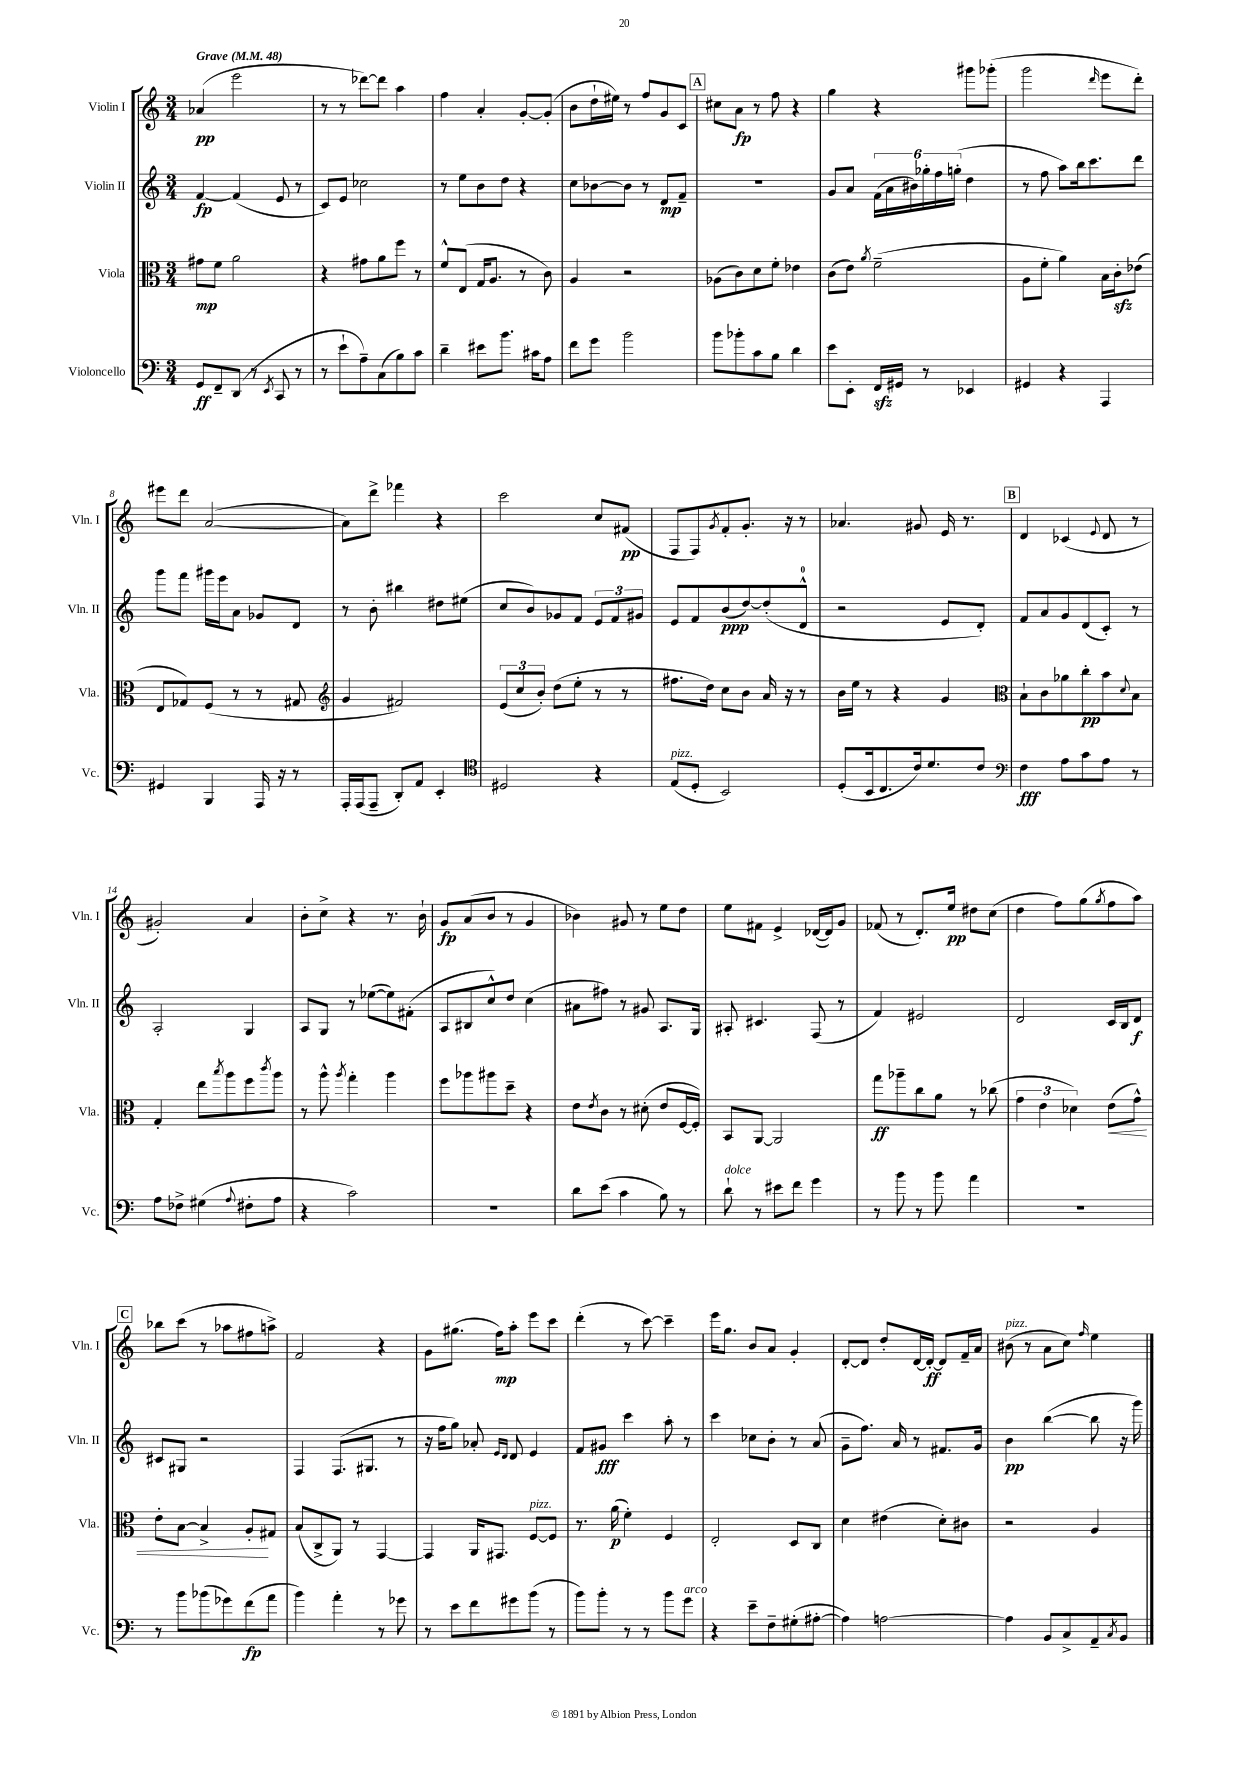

**kern	**kern	**kern	**kern
*staff4	*staff3	*staff2	*staff1
*clefF4	*clefC3	*clefG2	*clefG2
*k[]	*k[]	*k[]	*k[]
*M3/4	*M3/4	*M3/4	*M3/4
*MM48	*MM48	*MM48	*MM48
8GG/L	8g#\L	[4f/	(4a-/
8FF~/	8f\J	.	.
(8DD/J	2a\	(4f/]	2eee\
8r	.	.	.
8qEE/	.	.	.
8CC/	.	8e/	.
8r	.	8r	.
=	=	=	=
8r	4r	8c/L)	8r
8e`\L	.	8e/J	8r
8A~\)	8g#\L	2cc-\	[8ddd-\L)
(8C\	8a\	.	8ddd-\]J
8B\)	8ff\J	.	4aa\
8c\J	8r	.	.
=	=	=	=
4d~\	8f^^/L	8r	4ff\
.	(8E/J	8ee\L	.
8e#\L	16G/LK	8b\	4a'/
.	8.A/J	.	.
8.b\J	.	8dd\J	.
.	8r	4r	[8g'/L
16c#\LK	.	.	.
8A\J	8c\)	.	(8g'/]J
=	=	=	=
8f\L	4A/	8cc\L	8b\L
8g\J	.	[8b-\	16dd`\L
.	.	.	16ee#\JJ)
2b\	2r	8b-\]J	8r
.	.	8r	8ff/L
.	.	8d/L	8g/
.	.	8f~/J	8c/J
=	=	=	=
8b\L	(8A-\L	2.r	8cc#\L
8b-'\	8c\)	.	8a\J
8c\	8d\	.	8r
8B\J	8f'\J	.	8ff\
4d\	4e-\	.	4r
=	=	=	=
8e\L	(8c\L	8g/L	4gg\
8EE'\J	8e\J)	8a/J	.
.	8qa/	.	.
16FF/LL	(2f~\	(24f\LL	4r
.	.	24a\	.
16GG#/JJ	.	.	.
.	.	24b#\)	.
8r	.	24gg-'\	.
.	.	24ff\	.
.	.	(24gg'\JJ	.
4EE-/	.	4dd\	8ggg#\L
.	.	.	(8ggg-'\J
=	=	=	=
4GG#/	8A\L	8r	2ggg\
.	8f'\J	8ff\	.
4r	4a\)	8aa\L)	.
.	.	16bb\k	.
.	.	8.ccc\	.
.	.	.	16qqddd/
4AAA/	16B\LL	.	8eee\L
.	16c'\J	.	.
.	(8e-\J	8ddd\J	8ddd'\J)
=	=	=	=
4GG#/	8E/L	8ggg\L	8eee#\L
.	8G-/)	8fff\J	8ddd\J
4BBB/	(8F/J	16ggg#\LL	([2a/
.	.	16eee\J	.
.	8r	8a\J	.
16AAA/	8r	8g-/L	.
16r	.	.	.
8r	8G#/	8d/J	.
=	=	=	=
*	*clefG2	*	*
16AAA'/LL	4g/	8r	8a\]L)
(16AAA/J	.	.	.
8AAA~/J	.	8b'\	8ddd^\J
8DD'/L)	2f#/)	4bb#\	4fff-\
8AA/J	.	.	.
4EE'/	.	8dd#\L	4r
.	.	(8ee#\J	.
=	=	=	=
*clefC4	*	*	*
2D#/	(12e/L	8cc/L	2ccc\
.	12cc/	.	.
.	.	8b/)	.
.	12b'/J)	.	.
.	(8dd\L	8g-/	.
.	8ee'\J	8f/J	.
4r	8r	12e/L	8cc/L
.	.	12f/	.
.	8r	.	(8f#/J
.	.	12g#/J	.
=	=	=	=
(8E/L	8.ff#\L	8e/L	8F/L
8D'/J	.	8f/	8F/)
.	16dd\Jk)	.	.
.	.	.	8qg/
2BB/)	8cc\L	(8b/	8f'/
.	8b\J	[8dd/)	8.g'/J
.	16a/	(8dd'/]	.
.	16r	.	16r
.	8r	8d^^/J	8r
=	=	=	=
(8D'/L	16b\LL	2r	4.a-/
.	16ee\JJ	.	.
16BB/k	8r	.	.
8.C/	.	.	.
.	4r	.	.
16c/k)	.	.	8g#/
8.d/	.	.	.
.	4g/	8e/L	16e/
.	.	.	8.r
8c/J	.	8d'/J)	.
=	=	=	=
*clefF4	*clefC3	*	*
4F\	8B`\L	8f/L	4d/
.	8c\	8a/	.
8A\L	8a-\	8g/	(4c-/
8c\	8cc'\	(8d/	.
.	.	.	8qqe/
8A\J	8b\	8c'/J)	8d/
.	8qqd/	.	.
8r	8B\J	8r	8r
=	=	=	=
8A\L	4G'/	2A'/	2g#'/)
8F-^\J	.	.	.
(4G#\	8ee\L	.	.
.	8qbb/	.	.
.	8aa\	.	.
8qqA/	.	.	.
8F#'\L	8ff\	4G/	4a/
.	8qccc/	.	.
8A\J	8aa\J	.	.
=	=	=	=
4r	8r	8A/L	8b'\L
.	8aa^^\	8G/J	8cc^\J
.	8qaa/	.	.
2c\)	4gg'\	8r	4r
.	.	([8ee-\L	.
.	4aa\	8ee-\])	8.r
.	.	(8f#'\J	.
.	.	.	16b`\
=	=	=	=
2.r	8ff\L	8A/L	8g/L
.	8aa-\	8B#/	(8a/
.	8aa#\	8cc^^/)	8b/J
.	8dd~\J	8dd/J	8r
.	4r	(4cc\	4g/
=	=	=	=
8d\L	8e\L	8a#\L	4b-\)
.	8qe/	.	.
(8e\J	8c\J	8ff#\J)	.
4c\	8r	8r	8g#/
.	(8d#'\	8g#/	8r
8B\)	8e/L	8.A/L	8ee\L
8r	[16F/L	.	8dd\J
.	16F'/]JJ)	16G/Jk	.
=	=	=	=
8d`\	8BB/L	8A#'/	8ee\L
8r	[8AA/J	4.c#/	8f#\J
8e#\L	2AA/]	.	4e^/
8f\J	.	.	.
4g\	.	(8F/	([16d-/LL
.	.	.	16d-/]J)
.	.	8r	8g/J
=	=	=	=
8r	8gg\L	4f/)	(8f-/
8b\	8aa-~\	.	8r
8r	8cc\	2e#/	8.d'/L)
8b\	8a\J	.	.
.	.	.	16ee/Jk
4a\	8r	.	8dd#\L
.	(8cc-\	.	(8cc\J
=	=	=	=
2.r	6g\	2d/	4dd\
.	6e\	.	.
.	.	.	8ff\L)
.	6d-\)	.	.
.	.	.	(8gg\
.	.	.	8qgg/
.	(8e\L	16c/LL	8ff\
.	.	16B/J	.
.	8g^^\J)	8d/J	8aa\J)
=	=	=	=
8r	8e'\L	8c#/L	8bb-\L
8b\L	[8B\J	8G#/J	(8ccc\J
(8b-\	4B^/]	2r	8r
8g-\)	.	.	8aa-\L
(8f\	8A'/L	.	8ff#\
8a\J	8G#/J	.	8aa^\J)
=	=	=	=
4b\)	(8B/L	4F/	2f/
.	8C^/	.	.
4a'\	8AA/J)	(8.F/L	.
.	8r	.	.
.	.	8.G#/J	.
8r	[4GG/	.	4r
8g-\	.	8r	.
=	=	=	=
8r	4GG/]	16r	8g\L
.	.	16ff\LK	.
8e\L	.	8gg\J)	(8.gg#\J
8f\	16AA/LK	8a-'/	.
.	8.GG#/J	.	16ff\LK)
.	.	16qqe/LL	.
.	.	16qqd/JJ	.
8g#\	.	8d/	8aa'\J
(8b\J	[8F/L	4e/	8eee\L
8r	8F/]J	.	8ccc\J
=	=	=	=
8b\L)	8.r	8f/L	(4ddd'\
8b'\J	.	8g#/J	.
.	(16a\	.	.
8r	4f'\)	4ccc\	8r
8r	.	.	[8ccc\)
8b\L	4F/	8aa'\	4ccc~\]
8g\J	.	8r	.
=	=	=	=
4r	2E'/	4ccc\	16eee\LK
.	.	.	8.gg\J
8e~\L	.	8cc-\L	8b/L
8F~\	.	8b'\J	8a/J
(8G#'\	8D/L	8r	4g'/
[8A#'\J	8C/J	(8a/	.
=	=	=	=
4A#\])	4d\	8g~\L	[8d'/L
.	.	8.ff\J)	8d/]J
[2A\	(4e#\	.	8dd'/L
.	.	16a/	.
.	.	8r	[16d/L
.	.	.	16d'/_JJ
.	8d'\L)	8.f#/L	8d/]L
.	8c#\J	.	16f~/L
.	.	16g/Jk	16a/JJ
=	=	=	=
4A\]	2r	4b\	(8b#\
.	.	.	8r
8BB/L	.	([4bb\	8a\L
8C^/	.	.	8cc\J)
.	.	.	16qqff/
8AA~/	4A/	8bb\]	4ee\
8qC/	.	.	.
8BB/J	.	16r	.
.	.	16ggg\)	.
==	==	==	==
*-	*-	*-	*-
